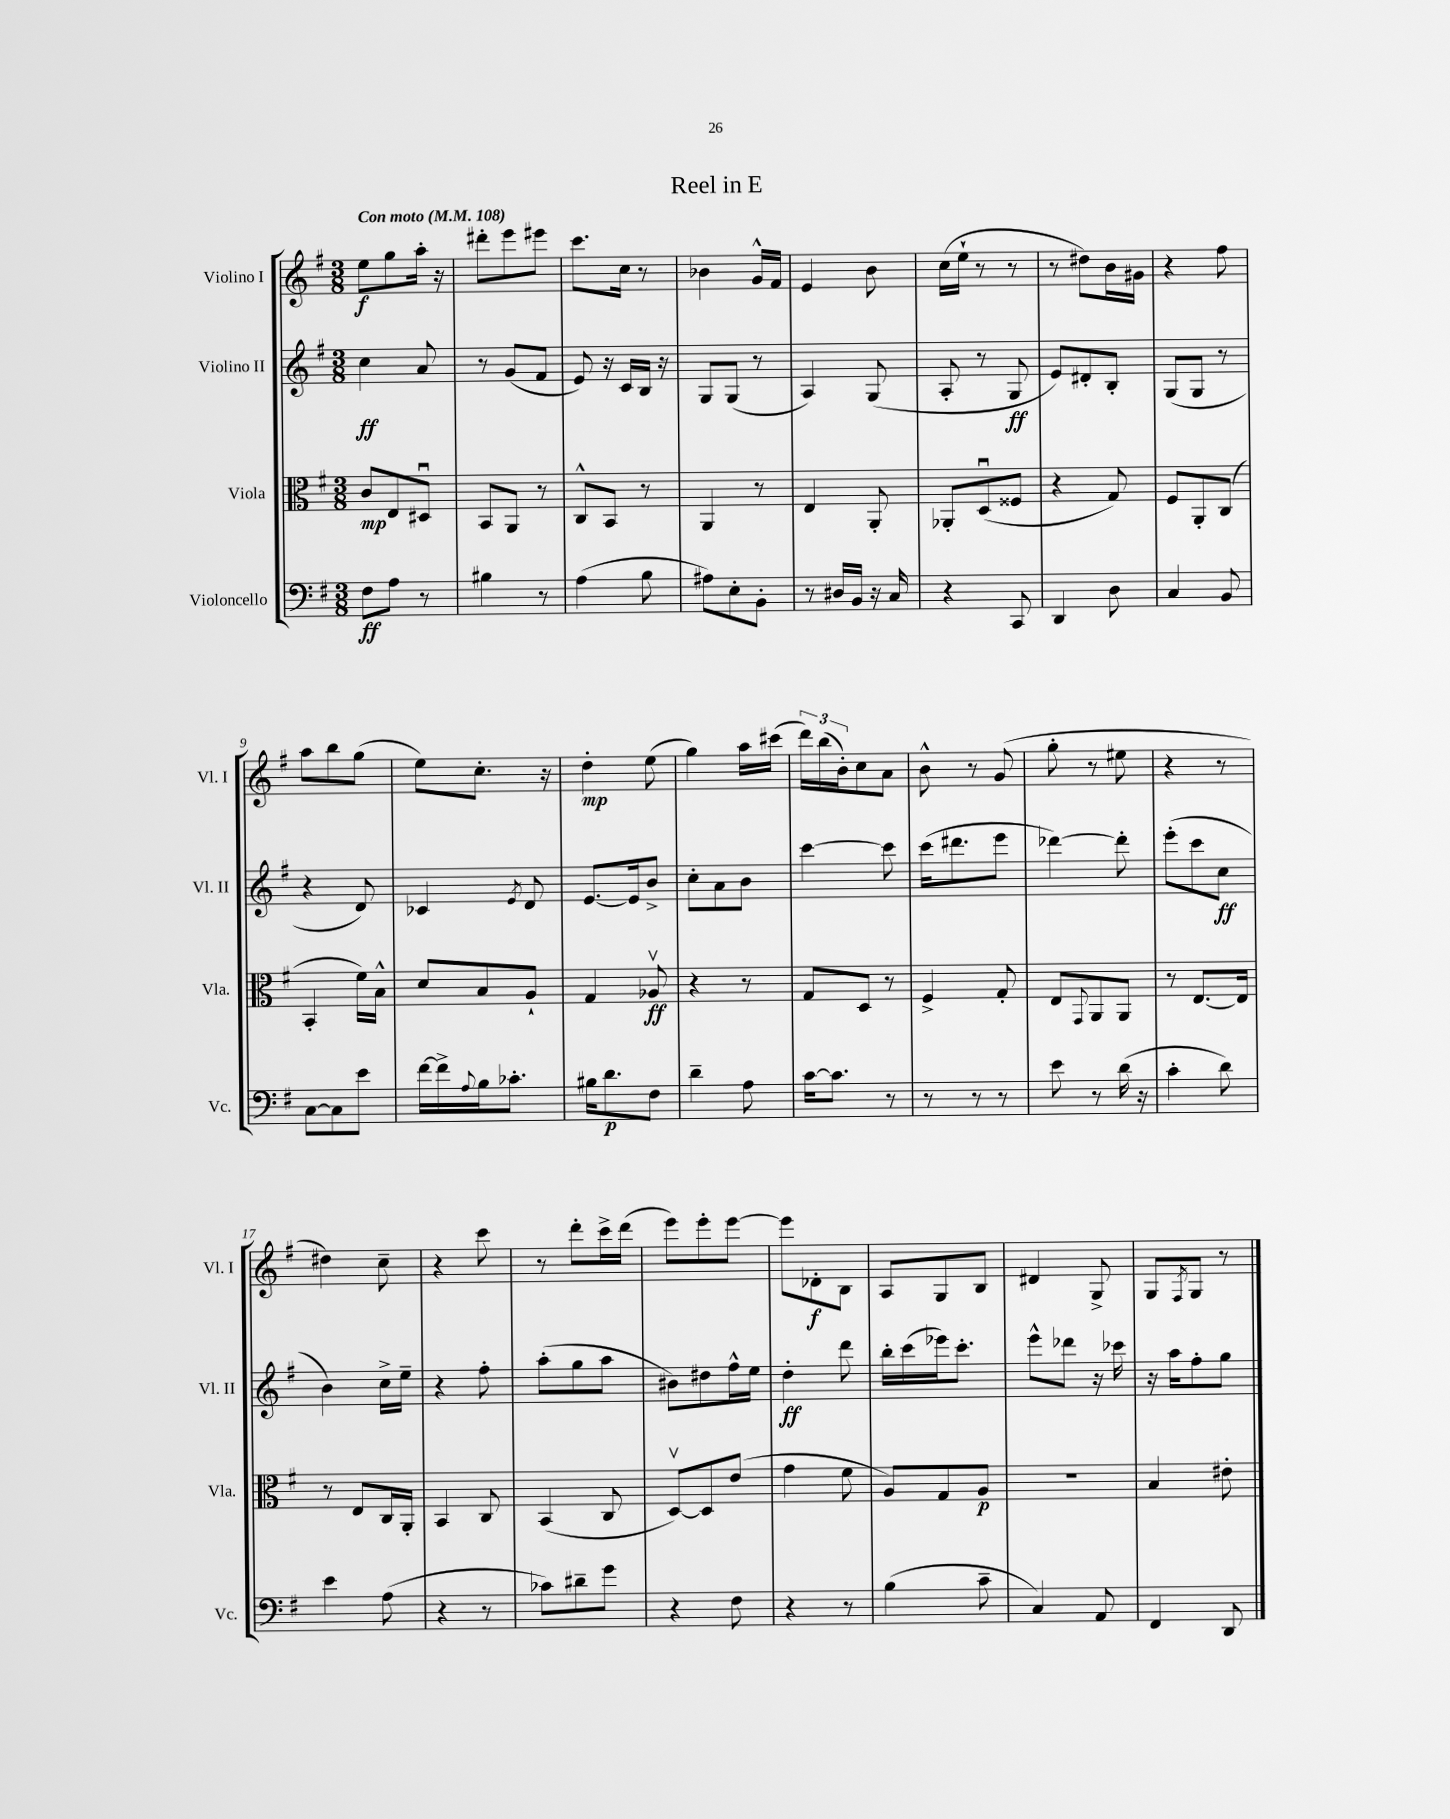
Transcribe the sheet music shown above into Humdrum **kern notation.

**kern	**dynam	**kern	**dynam	**kern	**dynam	**kern	**dynam
*part4	*part4	*part3	*part3	*part2	*part2	*part1	*part1
*staff4	*staff4	*staff3	*staff3	*staff2	*staff2	*staff1	*staff1
*I"Violoncello	*	*I"Viola	*	*I"Violino II	*	*I"Violino I	*
*I'Vc.	*	*I'Vla.	*	*I'Vl. II	*	*I'Vl. I	*
*clefF4	*	*clefC3	*	*clefG2	*	*clefG2	*
*k[f#]	*	*k[f#]	*	*k[f#]	*	*k[f#]	*
*M3/8	*	*M3/8	*	*M3/8	*	*M3/8	*
*MM108	*	*MM108	*	*MM108	*	*MM108	*
=1	=1	=1	=1	=1	=1	=1	=1
!	!	!	!	!	!	!LO:TX:a:B:t=Con moto	!
8F#\L	ff	8c/L	mp	4cc\	ff	8ee\L	f
8A\J	.	8E/	.	.	.	8gg\	.
8r	.	8D#Xu/J	.	8a/	.	16aa'\Jk	.
.	.	.	.	.	.	16r	.
=2	=2	=2	=2	=2	=2	=2	=2
4B#X\	.	8BB/L	.	8r	.	8ddd#X'\L	.
.	.	8AA/J	.	(8g/L	.	8eee\	.
8r	.	8r	.	8f#/J	.	8eee#X\J	.
=3	=3	=3	=3	=3	=3	=3	=3
(4A\	.	8C^^/L	.	8e/)	.	8.ccc\L	.
.	.	8BB/J	.	16r	.	.	.
.	.	.	.	16c/LL	.	16cc\Jk	.
8B\	.	8r	.	16B/JJ	.	8r	.
.	.	.	.	16r	.	.	.
=4	=4	=4	=4	=4	=4	=4	=4
8A#X\L)	.	4AA/	.	8G/L	.	4b-X\	.
8E'\	.	.	.	(8G/J	.	.	.
8BB'\J	.	8r	.	8r	.	16g^^/LL	.
.	.	.	.	.	.	16f#/JJ	.
=5	=5	=5	=5	=5	=5	=5	=5
8r	.	4E/	.	4A/)	.	4e/	.
16D#X/LL	.	.	.	.	.	.	.
16BB/JJ	.	.	.	.	.	.	.
16r	.	8AA'/	.	(8G/	.	8b\	.
16C/	.	.	.	.	.	.	.
=6	=6	=6	=6	=6	=6	=6	=6
4r	.	8AA-X'/L	.	8A'/	.	(16cc\LL	.
.	.	.	.	.	.	16ee`\JJ	.
.	.	(8Du/	.	8r	.	8r	.
8CC/	.	8F##X/J	.	8G/	ff	8r	.
=7	=7	=7	=7	=7	=7	=7	=7
4DD/	.	4r	.	8e/L)	.	8r	.
.	.	.	.	8d#X'/	.	8dd#X\L)	.
8D\	.	8G/)	.	8B'/J	.	16b\L	.
.	.	.	.	.	.	16g#X\JJ	.
=8	=8	=8	=8	=8	=8	=8	=8
4C/	.	8F#/L	.	(8G/L	.	4r	.
.	.	8AA'/	.	8G/J	.	.	.
8BB/	.	(8C/J	.	8r	.	8ff#\	.
!!LO:LB:g=z
=9	=9	=9	=9	=9	=9	=9	=9
[8C\L	.	4BB'/	.	4r	.	8aa\L	.
8C\]	.	.	.	.	.	8bb\	.
8e\J	.	16f#\LL)	.	8d/)	.	(8gg\J	.
.	.	16B^^\JJ	.	.	.	.	.
=10	=10	=10	=10	=10	=10	=10	=10
[16f#\LL	.	8d/L	.	4c-X/	.	8ee\L)	.
16f#^\]	.	.	.	.	.	.	.
8qqA/	.	.	.	.	.	.	.
16B\J	.	8B/	.	.	.	8.cc'\J	.
8.c-X'\J	.	.	.	.	.	.	.
.	.	.	.	8qe/	.	.	.
.	.	8A`/J	.	8d/	.	.	.
.	.	.	.	.	.	16r	.
=11	=11	=11	=11	=11	=11	=11	=11
16B#X\KL	.	4G/	.	[8.e/L	.	4dd'\	mp
8.d\	p	.	.	.	.	.	.
.	.	.	.	16e/k]	.	.	.
8F#\J	.	8A-Xv/	ff	8b^/J	.	(8ee\	.
=12	=12	=12	=12	=12	=12	=12	=12
4d~\	.	4r	.	8cc'\L	.	4gg\)	.
.	.	.	.	8a\	.	.	.
8A\	.	8r	.	8b\J	.	16aa\LL	.
.	.	.	.	.	.	(16ccc#X\JJ	.
=13	=13	=13	=13	=13	=13	=13	=13
[16c\KL	.	8G/L	.	[4ccc\	.	24ddd\LL)	.
.	.	.	.	.	.	(24bb\	.
8.c\J]	.	.	.	.	.	.	.
.	.	.	.	.	.	24b'\J)	.
.	.	8D/J	.	.	.	8cc\	.
8r	.	8r	.	8ccc\]	.	8a\J	.
=14	=14	=14	=14	=14	=14	=14	=14
8r	.	4F#^/	.	(16ccc\KL	.	8b^^\	.
.	.	.	.	8.ddd#X\	.	.	.
8r	.	.	.	.	.	8r	.
8r	.	8G'/	.	8eee\J	.	(8g/	.
=15	=15	=15	=15	=15	=15	=15	=15
8e\	.	8E/L	.	[4ddd-X\)	.	8gg'\	.
.	.	8qqGG/	.	.	.	.	.
8r	.	8AA/	.	.	.	8r	.
(16d\	.	8AA/J	.	8ddd-'\]	.	8ee#X\	.
16r	.	.	.	.	.	.	.
=16	=16	=16	=16	=16	=16	=16	=16
4c'\	.	8r	.	(8eee'\L	.	4r	.
.	.	[8.E/L	.	8ccc\	.	.	.
8d\)	.	.	.	8cc\J	ff	8r	.
.	.	16E/Jk]	.	.	.	.	.
!!LO:LB:g=z
=17	=17	=17	=17	=17	=17	=17	=17
4e\	.	8r	.	4b\)	.	4dd#X\)	.
.	.	8E/L	.	.	.	.	.
(8A\	.	16C/L	.	16cc^\LL	.	8cc~\	.
.	.	16AA'/JJ	.	16ee~\JJ	.	.	.
=18	=18	=18	=18	=18	=18	=18	=18
4r	.	4BB/	.	4r	.	4r	.
8r	.	8C/	.	8ff#'\	.	8ccc\	.
=19	=19	=19	=19	=19	=19	=19	=19
8c-X\L)	.	(4BB/	.	(8aa'\L	.	8r	.
8d#X~\	.	.	.	8gg\	.	8ddd'\L	.
8g\J	.	8C/	.	8aa\J	.	16ccc^\L	.
.	.	.	.	.	.	(16ddd\JJ	.
=20	=20	=20	=20	=20	=20	=20	=20
4r	.	[8Dv/L)	.	8b#X\L)	.	8eee\L)	.
.	.	8D/]	.	8dd#X\	.	8eee'\	.
8F#\	.	(8e/J	.	16ff#^^\L	.	[8eee\J	.
.	.	.	.	16ee\JJ	.	.	.
=21	=21	=21	=21	=21	=21	=21	=21
4r	.	4g\	.	4dd'\	ff	8eee\L]	.
.	.	.	.	.	.	8d-X'\	f
8r	.	8f#\	.	8ddd\	.	8B\J	.
=22	=22	=22	=22	=22	=22	=22	=22
(4B\	.	8A/L)	.	16bb'\LL	.	8A/L	.
.	.	.	.	(16ccc\	.	.	.
.	.	8G/	.	16eee-X\J)	.	8G/	.
.	.	.	.	8.ccc'\J	.	.	.
8c~\	.	8A/J	p	.	.	8B/J	.
=23	=23	=23	=23	=23	=23	=23	=23
4C/)	.	4.r	.	8eee^^\L	.	4d#X/	.
.	.	.	.	8ddd-X\J	.	.	.
8AA/	.	.	.	16r	.	8G^/	.
.	.	.	.	16ccc-X\	.	.	.
=24	=24	=24	=24	=24	=24	=24	=24
4FF#/	.	4B/	.	16r	.	8G/L	.
.	.	.	.	16aa\KL	.	.	.
.	.	.	.	.	.	8qF#/	.
.	.	.	.	8ff#'\	.	8G/J	.
8DD/	.	8e#X'\	.	8gg\J	.	8r	.
==	==	==	==	==	==	==	==
*-	*-	*-	*-	*-	*-	*-	*-
